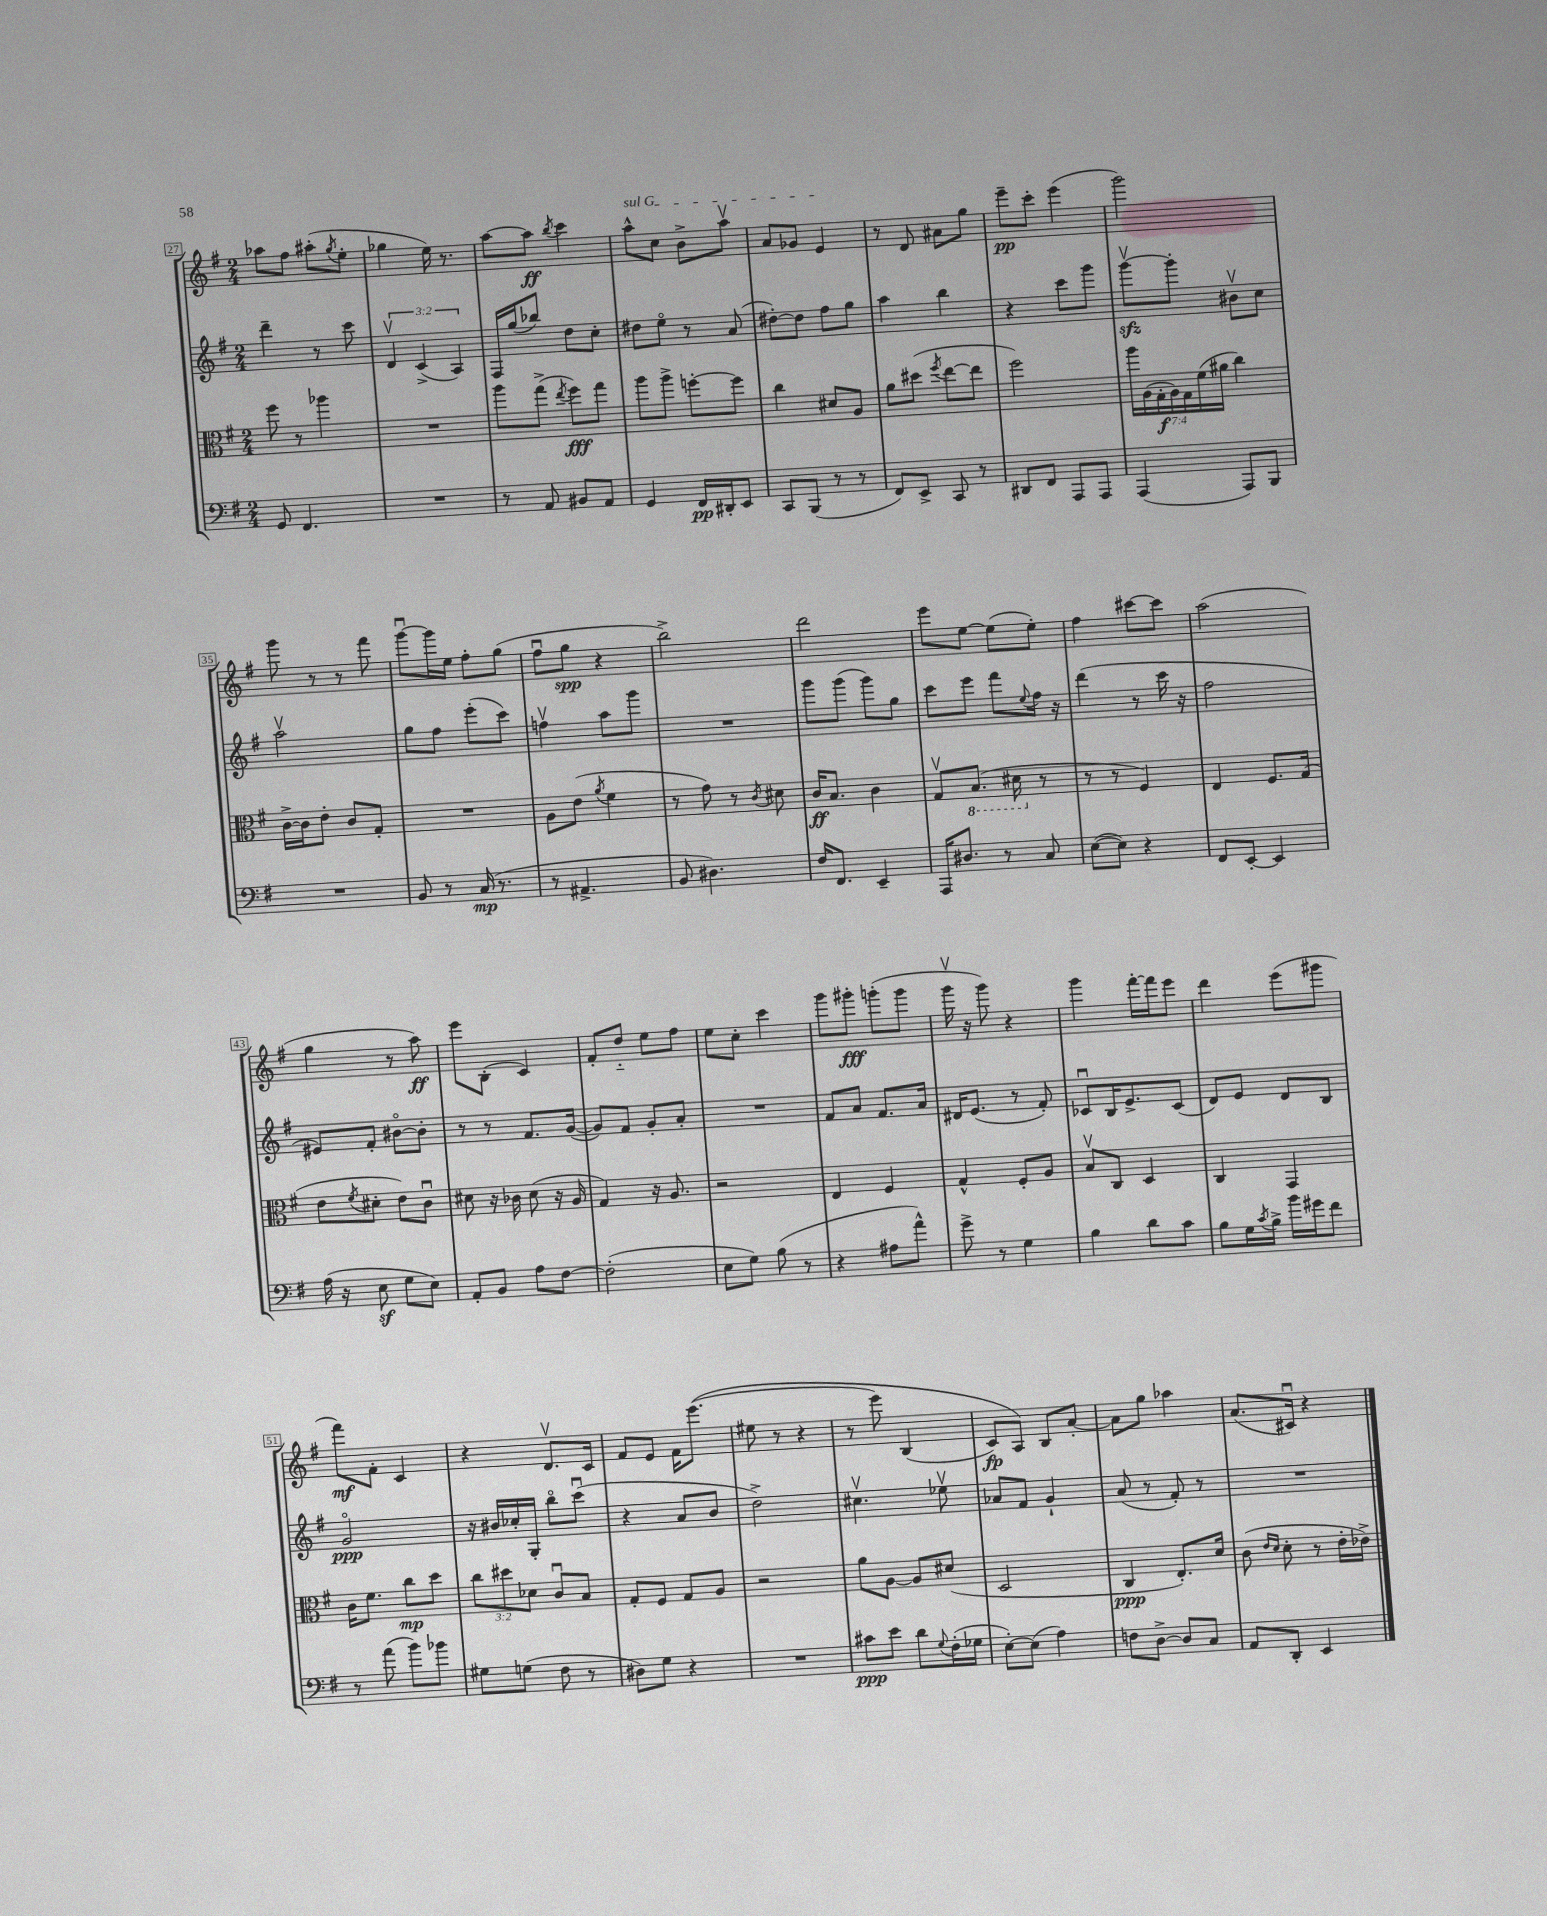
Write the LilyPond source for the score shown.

<<
\new StaffGroup <<
\new Staff = "s0" {
    \clef treble \key g \major \numericTimeSignature \time 2/4
    aes''8 fis''8 ais''8-.( \acciaccatura { g''8 } e''8-. |
    ges''4 e''16) r8. |
    a''8~ a''8\ff \acciaccatura { b''8 } c'''4 |
    \once \override TextSpanner.bound-details.left.text = \markup { \italic "sul G" } a''8-^\startTextSpan c''8 b'8-> a''8\upbow |
    a'8 ges'8 e'4\stopTextSpan |
    r8 d'8 ais'8 g''8 |
    e'''8--\pp c'''8-. e'''4( |
    g'''2) |
    g'''8 r8 r8 fis'''8 |
    g'''8~\downbow g'''16 e''16 fis''8-. g''8( |
    fis''8\downbow g''8\spp r4 |
    b''2->) |
    d'''2 |
    e'''8 e''8~ e''8( e''8-.) |
    fis''4 cis'''8~ cis'''8 |
    a''2( |
    g''4 r8 a''8\ff) |
    e'''8 b8-.( c'4) |
    fis'8-. d''8-_ e''8 fis''8 |
    e''8 c''8-. c'''4 |
    g'''8 gis'''8-.\fff g'''8-.( g'''8 |
    g'''16\upbow r16 g'''8) r4 |
    g'''4 fis'''16~-. fis'''16 e'''8 |
    d'''4 e'''8( gis'''8 |
    fis'''8\mf) fis'8-. c'4 |
    r4 d'8.\upbow c'16 |
    fis'8 e'8 fis'16 e'''8.(\( |
    eis''8 r8 r4 |
    r8 e'''8) b4( |
    c'8\fp) a8\) b8 a'8~-. |
    a'8 g''8 aes''4 |
    a'8.( cis'16\downbow) r4 \bar "|." |
}
\new Staff = "s1" {
    \clef treble \key g \major \numericTimeSignature \time 2/4 \override Staff.TupletNumber.text = #tuplet-number::calc-fraction-text
    d'''4-- r8 c'''8 |
    \tuplet 3/2 { d'4\upbow c'4->( a4) } |
    fis16 g''16( bes''8) d''8 c''8-. |
    dis''8 e''8\flageolet r8 a'8( |
    dis''8~-.) dis''8 fis''8 g''8 |
    a''4 b''4 |
    r4 c'''8 g'''8 |
    g'''8~\upbow\sfz g'''8-. bis'8\upbow c''8 |
    a''2\upbow |
    g''8 fis''8 e'''8-.( c'''8) |
    f''4\upbow a''8 g'''8 |
    R2 |
    g'''8 g'''8( g'''8) g''8 |
    c'''8 e'''8 fis'''8 \appoggiatura { e''8 } fis''16 r16 |
    d'''4( r8 c'''16 r16 |
    fis''2 |
    eis'8) fis'8-. bis'8~\flageolet bis'8-. |
    r8 r8 fis'8. g'16~( |
    g'8) fis'8 g'8-. a'8-. |
    R2 |
    fis'8 a'8 fis'8. a'16 |
    dis'16 e'8.( r8 fis'8-.) |
    ces'8\downbow b16 e'8.-> ces'8( |
    d'8) e'8 d'8 b8 |
    g'2\flageolet\ppp |
    r16 bis'16 ces''16-. g16-. b''8\flageolet c'''8\downbow( |
    r4 a'8 b'8 |
    d''2->) |
    cis''4.\upbow ees''8\upbow |
    aes'8 fis'8 g'4-! |
    a'8( r8 fis'8-.) r8 |
    R2 \bar "|." |
}
\new Staff = "s2" {
    \clef alto \key g \major \numericTimeSignature \time 2/4 \override Staff.TupletNumber.text = #tuplet-number::calc-fraction-text
    fis''8 r8 aes''4 |
    R2 |
    a''8 g''8->( \acciaccatura { e''8 } fis''8\fff) g''8 |
    a''8 a''8-> f''8~-. f''8 |
    c''4 dis'8 a8 |
    a'8 dis''8( \acciaccatura { fis''8 } e''8~ e''8 |
    fis''2) |
    \tuplet 7/4 { a''16 a16( g16-.\f a16) g16 fis'16( ais'16 } c''4) |
    c'16~-> c'16 e'8-. c'8 g8-. |
    R2 |
    a8 e'8( \acciaccatura { a'8 } fis'4 |
    r8 g'8) r8 \acciaccatura { c'8 } dis'8 |
    c'16\ff b8. c'4 |
    g8\upbow \ottava #-1 b,8.( dis16 \ottava #0 r8 |
    r8 r8 fis4) |
    e4 fis8. g16( |
    e'8 \acciaccatura { fis'8 } dis'8-. e'8) c'8\downbow |
    dis'8 r16 ces'16 dis'8( r16 a16 |
    g4) r16 a8. |
    r2 |
    e4 fis4 |
    g4-^ fis8-. a8 |
    b8\upbow c8 d4 |
    c4 g,4 |
    c'16 fis'8. c''8\mp d''8 |
    \tuplet 3/2 { c''8 dis''8 des'8 } c'8\downbow b8 |
    g8-. fis8 g8 a8 |
    r2 |
    a'8 a8~ a8 dis'8( |
    d2 |
    c4\ppp e8.-.) d'16 |
    c'8( \grace { e'16 d'16 } d'8-. r8 e'16-. ees'16->) \bar "|." |
}
\new Staff = "s3" {
    \clef bass \key g \major \numericTimeSignature \time 2/4
    g,8 fis,4. |
    R2 |
    r8 a,8 bis,8 a,8 |
    g,4 fis,16\pp dis,16-. e,8 |
    c,8 b,,8( r8 r8 |
    fis,8) e,8-> c,8 r8 |
    dis,8 fis,8 a,,8 a,,8 |
    a,,4( a,,8) b,,8 |
    R2 |
    b,8 r8 c16\mp( r8. |
    r8 ais,4.-> |
    b,8 dis4.) |
    fis16 fis,8. e,4-- |
    a,,16 dis8. r8 c8 |
    e8~( e8) r4 |
    fis,8 e,8~-. e,4 |
    a16( r16 e8\sf g8 e8) |
    a,8-. b,8 a8 fis8~ |
    fis2-.( |
    e8 g8) b8( r8 |
    r4 ais8 a'8-^) |
    g'8-> r8 g4 |
    b4 d'8 c'8 |
    b8 g16 \acciaccatura { c'8 } b16-> b'16 gis'16 fis'8 |
    r8 a'8( b'8) bes'8 |
    gis8 g8( fis8 r8 |
    dis8) g8 r4 |
    R2 |
    cis'8\ppp e'8 d'8 \appoggiatura { g8 } fis16-.( ges16 |
    e8~-.) e8( a4) |
    f8 d8~-> d8 c8 |
    a,8 d,8-. e,4 \bar "|." |
}
>>
>>
\layout { \context { \Score currentBarNumber = #27 \override BarNumber.stencil = #(make-stencil-boxer 0.1 0.3 ly:text-interface::print) } }
